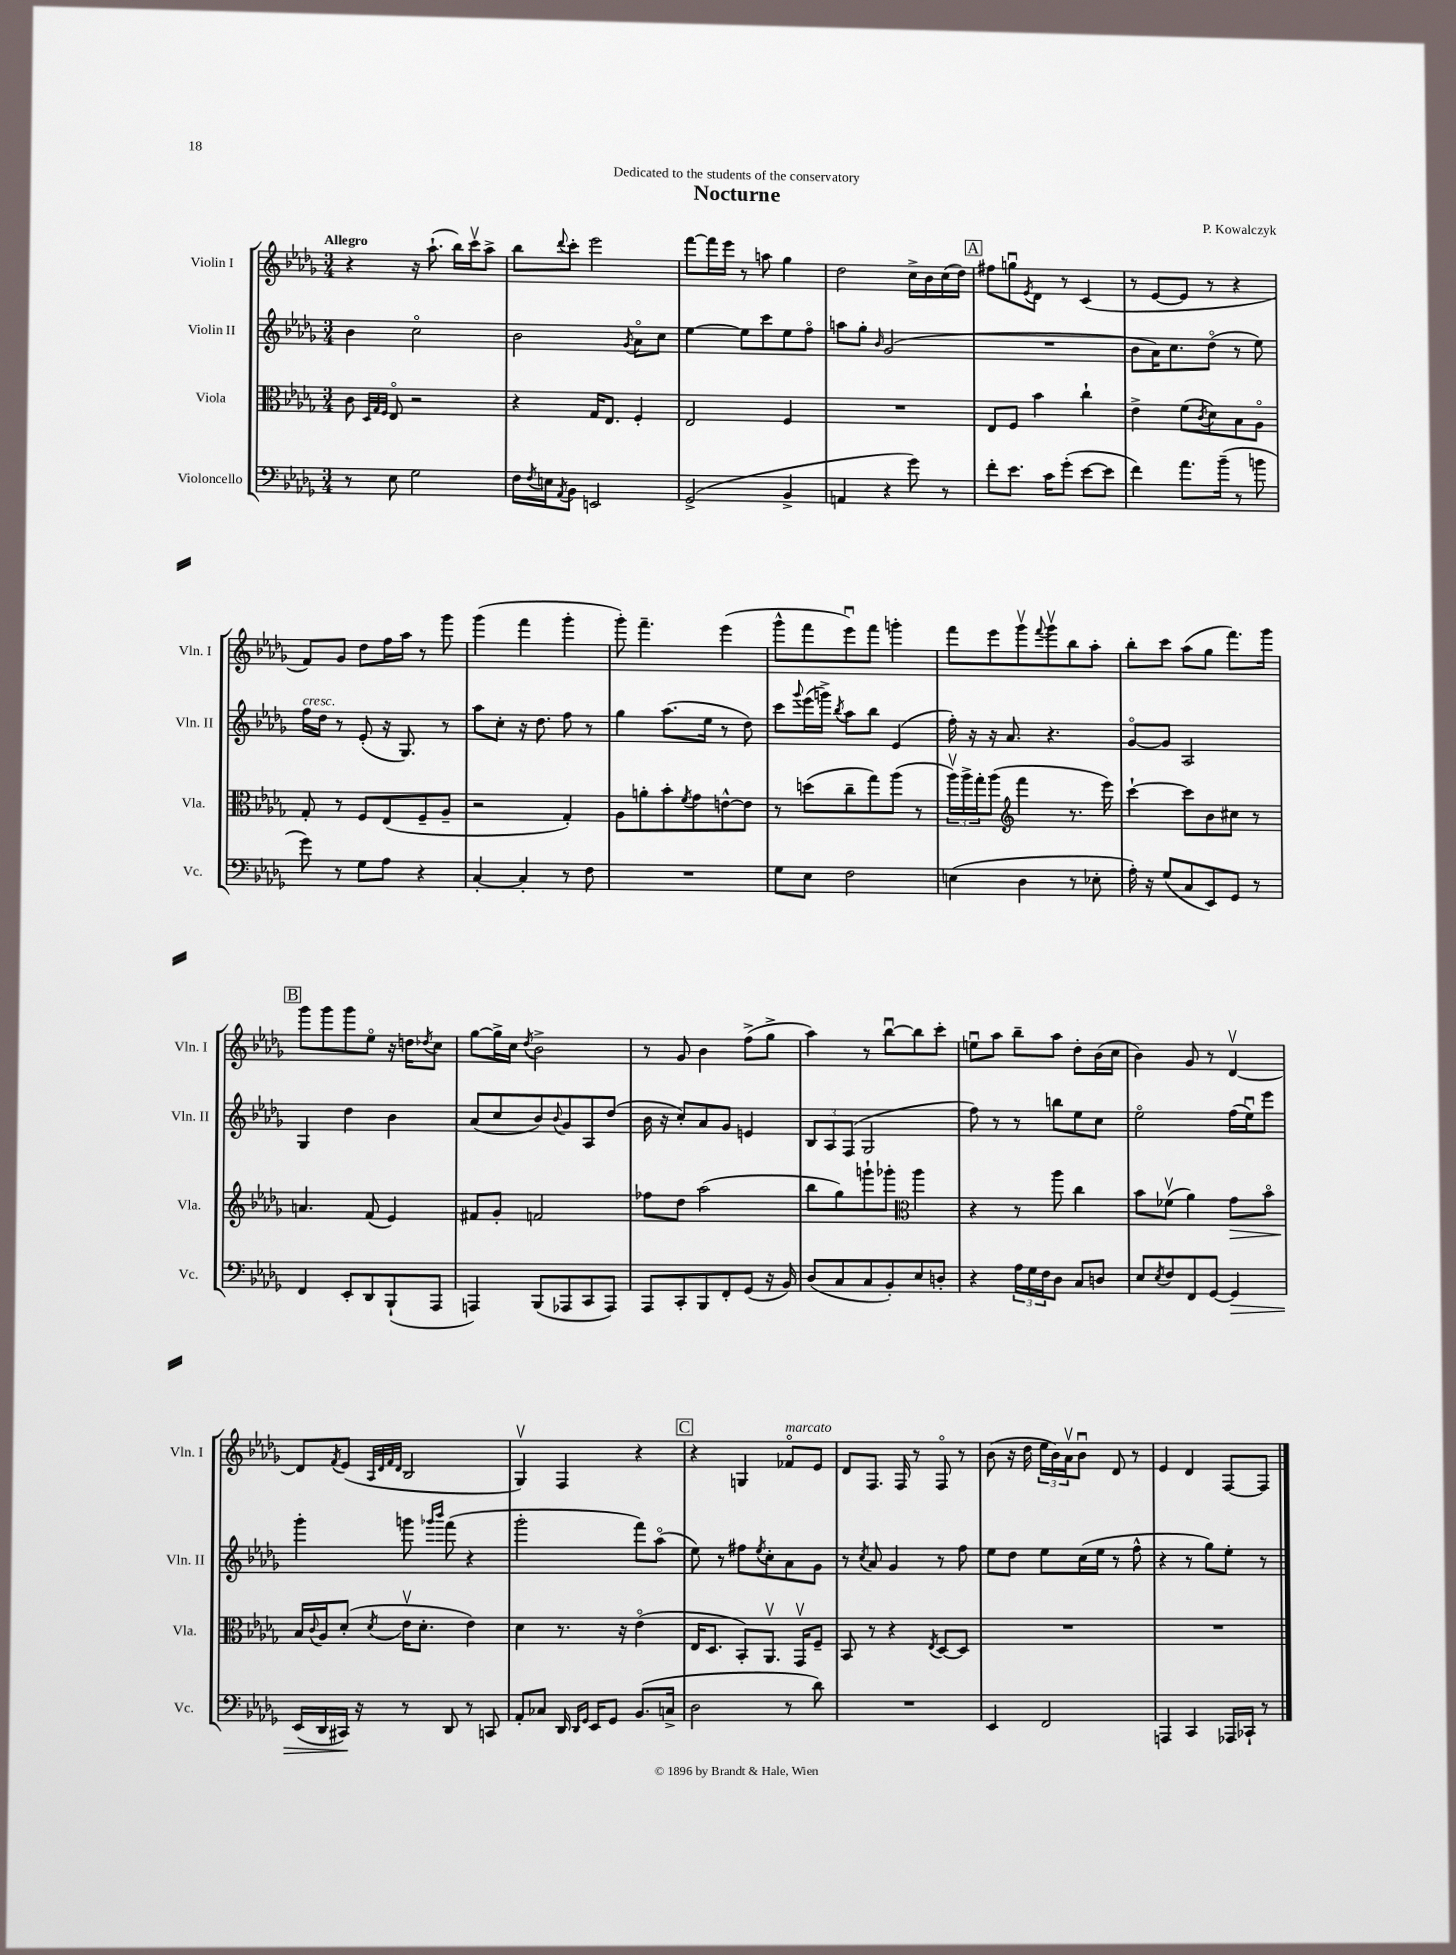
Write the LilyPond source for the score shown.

\header { title = "Nocturne" composer = "P. Kowalczyk" dedication = "Dedicated to the students of the conservatory" }
<<
\new StaffGroup <<
\new Staff = "s0" \with { instrumentName = "Violin I" shortInstrumentName = "Vln. I" } {
    \clef treble \key des \major \numericTimeSignature \time 3/4 \tempo "Allegro"
    r4 r16 aes''8.-!( bes''16) c'''16\upbow aes''8-> |
    bes''8 \appoggiatura { des'''8 } c'''8-. ees'''2 |
    f'''8~ f'''16 ees'''16 r8 a''8 ges''4 |
    des''2 c''16-> bes'16 c''16( des''16) |
    \mark \markup { \box "A" } fis''8 g''8\downbow \acciaccatura { ees'8 } des'8 r8 c'4( |
    r8 ees'8~ ees'8 r8 r4 |
    f'8) ges'8 des''8 f''16 aes''16 r8 ges'''8 |
    ges'''4( f'''4 ges'''4-. |
    ges'''8-.) f'''4.-- ees'''4( |
    ges'''8-^ f'''8 ees'''8\downbow) f'''8 g'''4-. |
    f'''8 ees'''8 ges'''8\upbow \appoggiatura { f'''8 } ges'''8\upbow bes''8 aes''8-. |
    bes''8-. c'''8 aes''8( ges''8 f'''8.) ges'''16 |
    \mark \markup { \box "B" } ges'''8 ges'''8 ges'''8 ees''8\flageolet r16 d''16 \acciaccatura { des''8 } c''8 |
    ges''8~ ges''16-> c''16 \acciaccatura { des''8 } bes'2-> |
    r8 ges'8 bes'4 f''8->( ges''8-> |
    aes''4) r8 bes''8~\downbow bes''8 c'''8-. |
    e''8\downbow aes''8 bes''8-- aes''8 des''8-. bes'16( c''16 |
    bes'4) ges'8 r8 des'4~\upbow |
    des'8 \acciaccatura { f'8 } ees'8( \grace { aes32 des'32 f'32 des'32 } bes2 |
    ges4\upbow) f4 r4 |
    \mark \markup { \box "C" } r4 g4 fes'8\flageolet^\markup { \italic "marcato" } ees'8 |
    des'8 f8. f16 r8 f8\flageolet r8 |
    bes'8( r16 des''16 \tuplet 3/2 { ees''16 bes'16) aes'16\upbow } bes'8\downbow des'8 r8 |
    ees'4 des'4 f8~ f8 \bar "|." |
}
\new Staff = "s1" \with { instrumentName = "Violin II" shortInstrumentName = "Vln. II" } {
    \clef treble \key des \major \numericTimeSignature \time 3/4
    bes'4 c''2\flageolet |
    bes'2 \acciaccatura { ges'8 } aes'8\flageolet c''8 |
    ees''4~ ees''8 c'''8 ees''8 f''8\flageolet |
    a''8 ges''8-. \grace { bes'16 } ges'2( |
    \mark \markup { \box "A" } R2. |
    bes'8 aes'16) c''8. des''8\flageolet( r8 ees''8) |
    f''16^\markup { \italic "cresc." } des''16 r8 ees'8-.( r16 ges8.) r8 |
    aes''8 c''8-. r16 des''8. f''8 r8 |
    ges''4 aes''8.( ees''16 r8 des''8) |
    c'''8 \appoggiatura { ges'''8 } ees'''16( g'''16->) \acciaccatura { bes''8 } aes''8 bes''8 ees'4( |
    f''16-.) r16 r16 aes'8. r4. |
    ges'8~\flageolet ges'8 aes2 |
    \mark \markup { \box "B" } ges4 des''4 bes'4 |
    aes'8( c''8 bes'8) \appoggiatura { bes'8 } ges'8 aes8 des''8( |
    bes'16 r16 c''8-.) aes'8 ges'8 e'4 |
    \tuplet 3/2 { bes8 aes8 f8( } ges2 |
    f''8) r8 r8 b''8 ees''8 c''8 |
    ees''2\flageolet f''16( ees''16\downbow) ees'''8 |
    ges'''4-. g'''8 \grace { ges'''16 bes'''16 } f'''8( r4 |
    ges'''2-. f'''8) aes''8\flageolet( |
    \mark \markup { \box "C" } ees''8) r8 fis''8 \acciaccatura { ees''8 } c''8-. aes'8 ges'8 |
    r8 \acciaccatura { c''8 } aes'8 ges'4 r8 f''8 |
    ees''8 des''8 ees''8 c''16( ees''16 r8 f''8-^ |
    r4 r8 ges''8) ees''8-. r8 \bar "|." |
}
\new Staff = "s2" \with { instrumentName = "Viola" shortInstrumentName = "Vla." } {
    \clef alto \key des \major \numericTimeSignature \time 3/4
    c'8 \grace { des32 ges32 f32 } ees8\flageolet r2 |
    r4 ges16 ees8. f4-. |
    ees2 f4 |
    R2. |
    \mark \markup { \box "A" } ees8 f8 bes'4 c''4-! |
    ees'4-> f'8( \acciaccatura { c'8 } des'8) bes8 aes8\flageolet |
    ges8-. r8 f8 ees8( f8-- aes8-- |
    r2 ges4-.) |
    aes8 a'8-. bes'8-. \acciaccatura { f'8 } ges'8 e'8~-^ e'8 |
    r8 d''8( c''8-- ges''8) aes''8( r8 |
    \tuplet 3/2 { aes''16\upbow) aes''16-> ges''16-. } aes''8( \clef treble f'''4 r8. ees'''16) |
    c'''4~-! c'''8 bes'8 cis''8 r8 |
    \mark \markup { \box "B" } a'4. f'8( ees'4) |
    fis'8 ges'8-. f'2 |
    fes''8 des''8 aes''2( |
    bes''8 ges''8) g'''8-! ges'''8-. \clef alto aes''4 |
    r4 r8 aes''8 c''4 |
    bes'8 fes'8\upbow( aes'4) ges'8\> bes'8\flageolet |
    bes16\! \appoggiatura { c'8 } aes16 des'8-.( \acciaccatura { des'8 } ees'16\upbow des'8.-. ees'4) |
    des'4 r8. r16 ees'4\flageolet( |
    \mark \markup { \box "C" } ees16 des8. bes,8-.) aes,8.\upbow ges,16\upbow f8-- |
    bes,8 r8 r4 \acciaccatura { ees8 } des8~ des8 |
    R2. |
    R2. \bar "|." |
}
\new Staff = "s3" \with { instrumentName = "Violoncello" shortInstrumentName = "Vc." } {
    \clef bass \key des \major \numericTimeSignature \time 3/4
    r8 ees8 ges2 |
    f16 \acciaccatura { f8 } e16 \acciaccatura { aes,8 } bes,8 e,2 |
    ges,2->( bes,4-> |
    a,4 r4 ges'8) r8 |
    \mark \markup { \box "A" } f'8-. ees'8. c'16 ges'8-.( ees'8~ ees'8 |
    f'4) aes'8. bes'16--( r8 b'8 |
    ges'8) r8 ges8 aes8 r4 |
    c4~-. c4-. r8 f8 |
    R2. |
    ges8 ees8 f2 |
    e4( des4 r8 ees8-. |
    aes16-.) r16 ges8( c8 ees,8) ges,8 r8 |
    \mark \markup { \box "B" } f,4 ees,8-. des,8 bes,,8-!( aes,,8 |
    a,,4) bes,,8( aes,,8 c,8 aes,,8) |
    aes,,8 c,8-. bes,,8 f,8-. ges,8( r16 bes,16) |
    des8( c8 c8 bes,8-.) ees8 d8-. |
    r4 \tuplet 3/2 { aes16 ges16 f16 } des8 c8 d8 |
    ees8 \acciaccatura { ees8 } f8 f,8 ges,8~ ges,4\> |
    ees,16( des,16 cis,16\!) r16 r8 des,8 r8 c,8 |
    aes,8-. ces8 des,16 \grace { des,16 ges,16 } ees,16 ges,8 bes,8.( c16-> |
    \mark \markup { \box "C" } des2 r8 des'8) |
    R2. |
    ees,4 f,2 |
    a,,4 c,4 aes,,16 ces,16-! r8 \bar "|." |
}
>>
>>
\layout { \context { \Score \remove "Bar_number_engraver" } }
